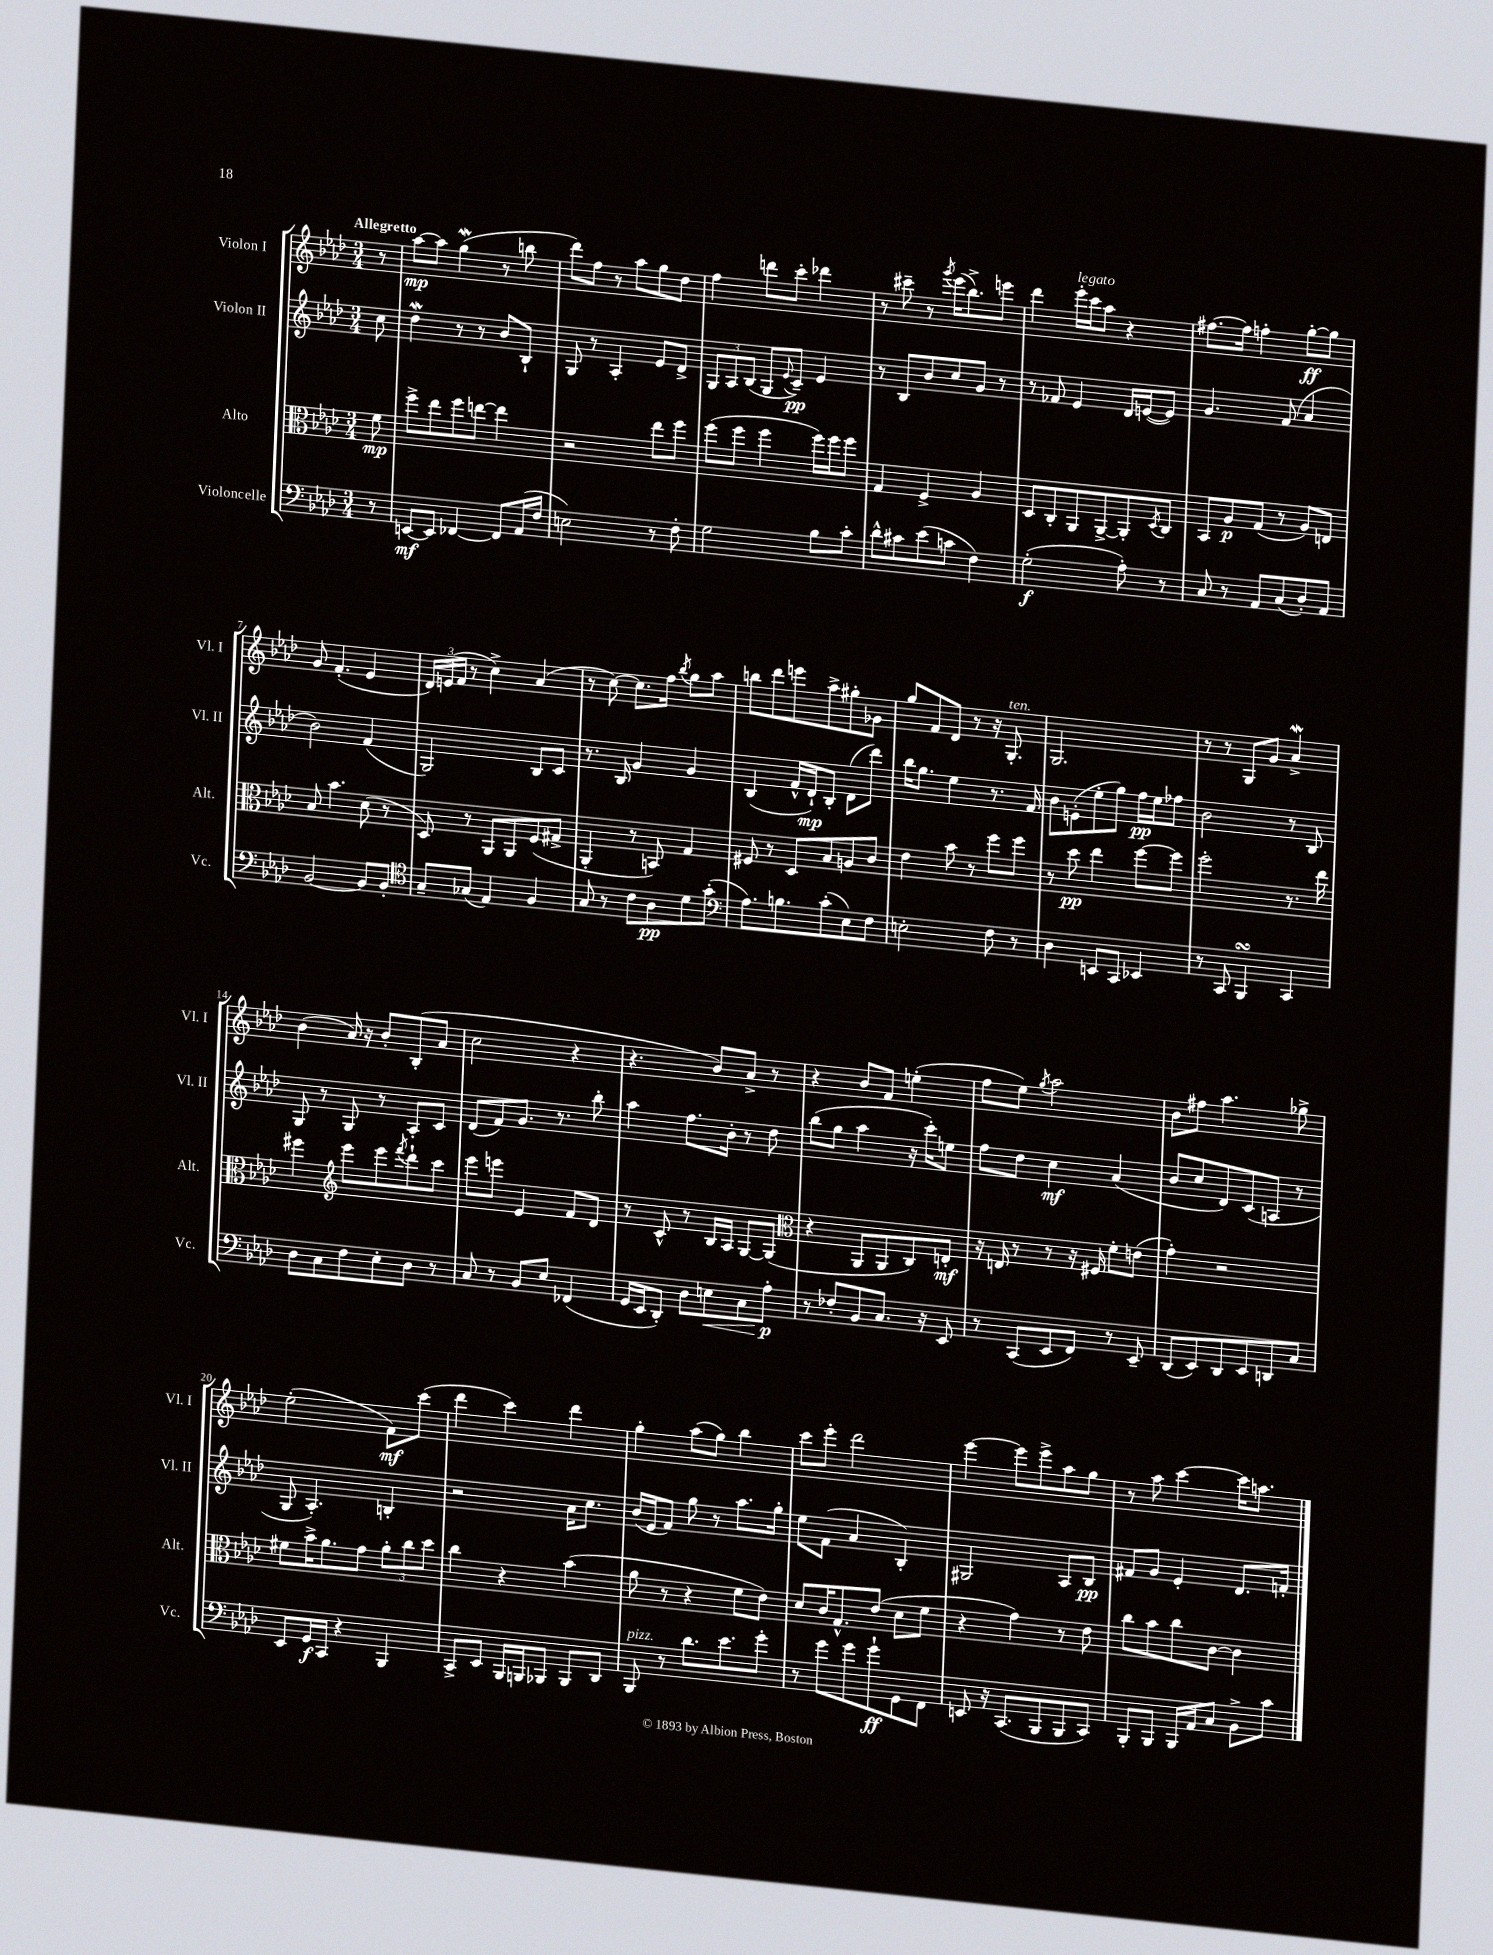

**kern	**kern	**kern	**kern
*staff4	*staff3	*staff2	*staff1
*clefF4	*clefC3	*clefG2	*clefG2
*k[b-e-a-d-]	*k[b-e-a-d-]	*k[b-e-a-d-]	*k[b-e-a-d-]
*M3/4	*M3/4	*M3/4	*M3/4
8r	8f	8cc	8r
=	=	=	=
[8EE	8ff^	4dd-	[8aa-
8EE]	8ee-	.	8aa-]
[4FF-	8ff	8r	(4gg
.	[8ee	8r	.
8FF-]	4ee]	8b-	8r
(16AA-	.	8B-`	8bb
16F	.	.	.
=	=	=	=
2E)	2r	8G	8ddd-)
.	.	8r	8ff
.	.	4A-'	8r
.	.	.	8aa-
8r	8ee-	8e-	8gg
8F'	8ff	8d-^	8dd-
=	=	=	=
2G	(8ff	12G	4ff
.	.	12A-	.
.	8ff	.	.
.	.	(12B-	.
.	4ff	8G	8ddd
.	.	8qqe-	.
.	.	8c~)	8ccc'
8B-	16ff)	4e-	4ddd-
.	16ff	.	.
8c'	8ff	.	.
=	=	=	=
8d-^^	4G	8r	8r
8c#	.	8B-	8ccc#~
(8e-	4F^	8b-	8r
.	.	.	8qggg
8c	.	8cc	(16eee-
.	.	.	8.bb-^)
4F)	4A-	8g	.
.	.	8r	8eee
=	=	=	=
(2G'	8D-	8r	4ddd-
.	8C'	8f-	.
.	8AA-	4e-	16eee-'
.	.	.	16ccc
.	[8AA-^	.	8aa-
8A-')	8AA-']	16d-	4r
.	.	([16e	.
.	8qD-	.	.
8r	8C	8e])	.
=	=	=	=
8C	8BB-	4.g	[8.ff#
8r	8A-	.	.
.	.	.	16ff#]
8AA-	(8G	.	4ff'
(8C	8r	(8f	.
8D-')	8A-)	4a-	[8gg'
8AA-	8E	.	8gg]
=	=	=	=
[2BB-	8B-	2b-)	8g
.	4.b-	.	(4.f'
8BB-]	(8d-	(4f	4e-
8BB-'	8r	.	.
=	=	=	=
*clefC4	*	*	*
8G~	8D-)	2G)	24d-)
.	.	.	(24e
.	.	.	24f
(8G-	8r	.	8r
4E-)	8AA-	.	4cc^)
.	8AA-	.	.
4F	(8F	8B-	(4a-
.	8G#^	8c	.
=	=	=	=
8G	4AA-'	8.r	8r
8r	.	.	[8cc)
.	.	16B-	.
8c	8r	4g	8.cc]
8A-	8BB)	.	.
.	.	.	16ff
.	.	.	8qbb-
8d-	4G	4g	8gg
(8g'	.	.	8aa-
=	=	=	=
*clefF4	*	*	*
8.A-)	8F#	(4B-	8bb
.	8r	.	8ddd-
8.B	.	.	.
.	8D-	16f^^	8eee
.	.	16d-`)	.
(8c'	8B-	8B-'	8aa-^
8E-)	8A	(8d-	8gg#'
8F	8c	8ddd-)	8g-
=	=	=	=
2E'	4e-	16bb-	8gg
.	.	8.gg	.
.	.	.	8f
.	8b-	4ee-	8d-
.	8r	.	8r
8F	8ff	8.r	16r
.	.	.	8.G'
8r	8ff	.	.
.	.	16f	.
=	=	=	=
4D-	8r	8b-	2.G
.	8dd-	(8e'	.
8EE	4ee-	8ee-'	.
8CC	.	8gg)	.
4EE-	[8ff	16ff	.
.	.	16ee-	.
.	8ff]	8ff-	.
=	=	=	=
8r	2ff'	2b-	8r
8CC	.	.	8r
4BBB-	.	.	8G
.	.	.	8g
4CC	8.r	8r	4a-^
.	.	8B-	.
.	16ee-	.	.
=	=	=	=
8D-	4ff#	8G	(4b-
8C	.	8r	.
*	*clefG2	*	*
8F	8eee-	8G	16a-)
.	.	.	16r
8E-'	8eee-	8r	8b-'
.	8qfff	.	.
8D-	8ddd-`	8A-'	(8B-'
8r	8ccc	8c	8a-
=	=	=	=
8C	8eee-	(8d-	2cc
8r	8eee	8f)	.
8BB-	4e-	8.g	.
8E-	.	.	.
.	.	8.r	.
(4FF-	8f	.	4r
.	8d-	8bb-'	.
=	=	=	=
16GG	8r	4aa-	4.r
16EE-	.	.	.
8DD-')	8c^^	.	.
8D-	8r	8.ff	.
8E	16B-	.	8b-)
.	16A-	16b-'	.
8C	[8G	8r	8a-^
8A-'	(8G]	8dd-	8r
=	=	=	=
*	*clefC3	*	*
8r	4r	(8bb-	4r
8F-'	.	8gg	.
8BB-	8AA-	4aa-	8b-
8.C	8AA-	.	8f
.	8C)	16r	(4ee'
16r	.	16ccc')	.
8EE-	8E'	8ee	.
=	=	=	=
8r	16r	8ff	8ff
.	16E	.	.
(8CC	8r	8dd-	8ee-)
.	.	.	8qgg
8EE-	8r	4cc	2aa-
8FF)	16r	.	.
.	16F#	.	.
8r	8f'	(4a-	.
8EE-~	(8e	.	.
=	=	=	=
(8DD-	4g')	8b-	8b-
8EE-)	.	8cc	8ff#
8DD-	2r	8d-)	4.aa-
8EE-	.	(8c	.
8DD	.	8A	.
8C	.	8r	8gg-^
=	=	=	=
8EE-	8f#	8G	(2ee-'
16GG	16b-^	4.A-')	.
16CC	8.a-	.	.
4r	.	.	.
.	8g	.	.
4BBB-	12a-'	4B'	8f)
.	12cc	.	.
.	.	.	(8ccc
.	12dd-	.	.
=	=	=	=
8CC^	4cc	2r	4ddd-
8EE-	.	.	.
16BBB-	4r	.	4ccc)
16BBB	.	.	.
8BBB-	.	.	.
8BBB-	(4b-	16a-	4ddd-
.	.	8.cc	.
8DD-	.	.	.
=	=	=	=
8BBB-	8a-	(16b-	4gg'
.	.	16e-	.
8r	8r	8f)	.
8.d-	4r	8gg	(8aa-
.	.	8r	8gg)
8.e-	.	.	.
.	8f	8.aa-	4bb-
8g'	8e-)	.	.
.	.	16gg'	.
=	=	=	=
8r	8d-	8ee-	8ccc
8g	16c	(8f	8eee-'
.	8.G^^	.	.
8g	.	4a-	2ddd-
8g`	(8e-	.	.
8GG	8d-	4B-')	.
8FF	8f	.	.
=	=	=	=
8EE	4r	2G#	[4eee-
16r	.	.	.
(8.CC	.	.	.
.	4g)	.	8eee-]
8BBB-	.	.	8eee-^
8BBB-	8r	8A-	8aa-
8CC)	8e-	8B-	8gg
=	=	=	=
8BBB-'	8cc	8f#	8r
8BBB-	8b-	8g	8aa-
16BBB-	8cc	4e-'	[4ccc
16AA-	.	.	.
8C	[8c	.	.
8BB-^	4c]	8.d-	16ccc]
.	.	.	8.aa
8c	.	.	.
.	.	16f'	.
==	==	==	==
*-	*-	*-	*-
